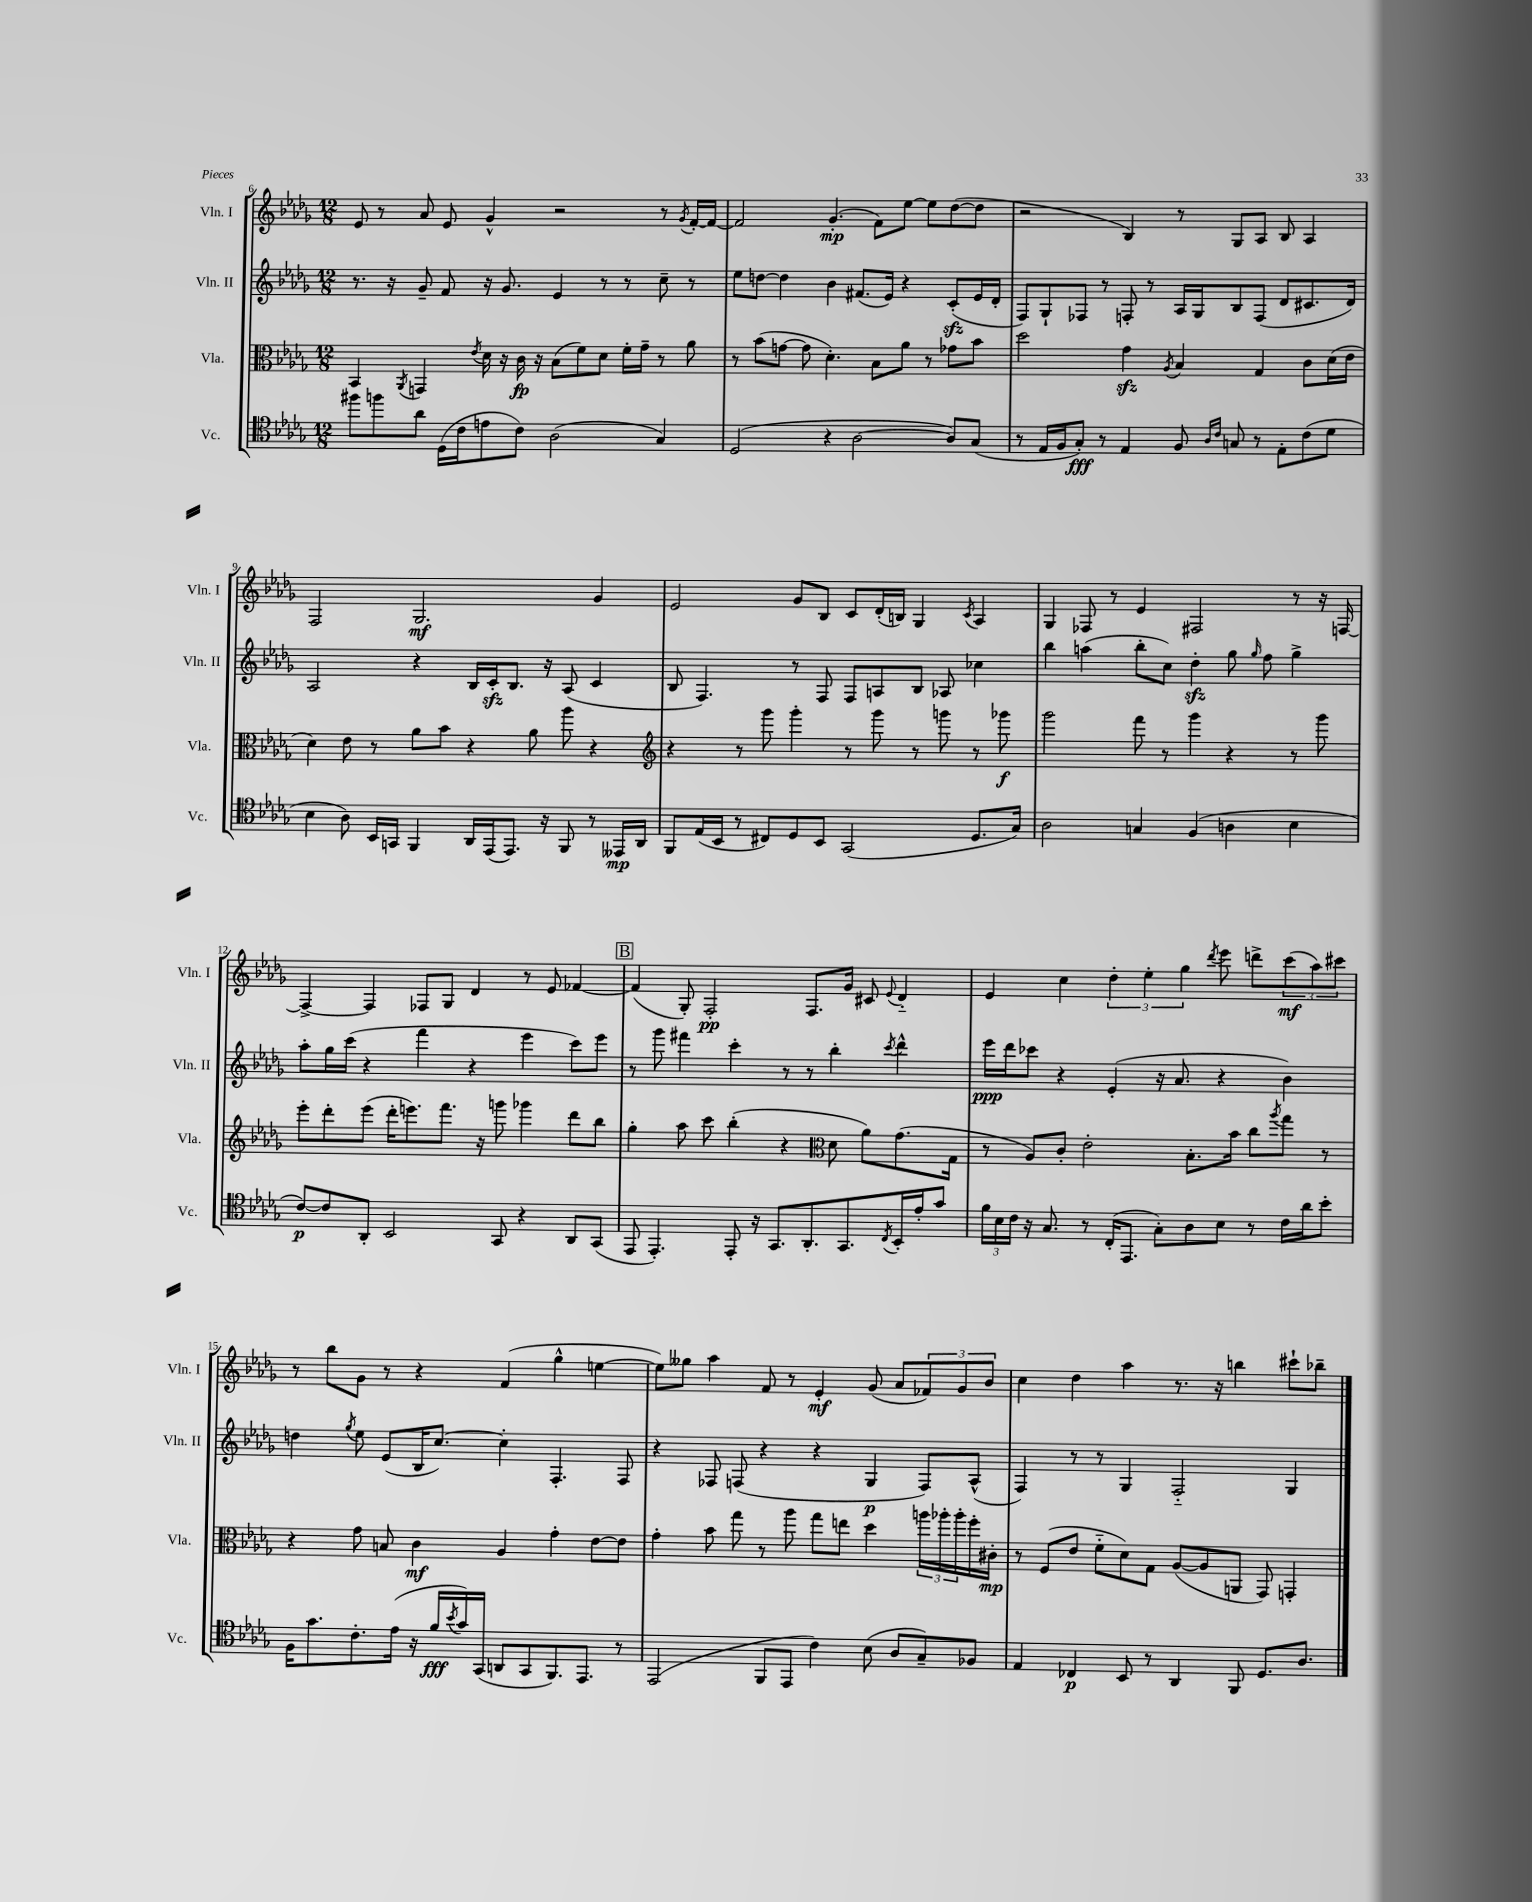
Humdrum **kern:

**kern	**kern	**kern	**kern
*staff4	*staff3	*staff2	*staff1
*clefC4	*clefC3	*clefG2	*clefG2
*k[b-e-a-d-g-]	*k[b-e-a-d-g-]	*k[b-e-a-d-g-]	*k[b-e-a-d-g-]
*M12/8	*M12/8	*M12/8	*M12/8
8ff#	4BB-	8.r	8e-
8ff	.	.	8r
.	.	16r	.
.	8qAA-	.	.
8a-	4GG	8g-~	8a-
(16D-	.	8f	8e-
16c	.	.	.
.	8qe-	.	.
8e	16d-	16r	4g-^^
.	16r	8.g-	.
8c)	16c	.	.
.	16r	.	.
(2A-	(8B-	4e-	2r
.	8f)	.	.
.	8d-	8r	.
.	16f'	8r	.
.	16g-~	.	.
4G-)	8r	8cc~	8r
.	.	.	8qg-
.	8a-	8r	[16f'
.	.	.	16f_
=	=	=	=
(2D-	8r	8ee-	2f]
.	(8b-	[8dd	.
.	[8g	4dd]	.
.	8g]	.	.
4r	4.d-')	4b-	(4.g-'
[2A-	.	(8.f#	.
.	8B-	.	8f)
.	.	16e-)	.
.	8a-	4r	[8ee-
.	8r	.	8ee-]
8A-])	8g-	(8c'	([8dd-
(8G-	8b-	16e-	8dd-]
.	.	16d-'	.
=	=	=	=
8r	2dd-	8F)	2r
16E-	.	8G-`	.
16F	.	.	.
8G-')	.	8F-	.
8r	.	8r	.
4E-	4g-	8F'	4B-)
.	.	8r	.
.	8qA-	.	.
8F	4B-	16A-	8r
.	.	16G-	.
16qqA-	.	.	.
16qqc	.	.	.
8G	.	8B-	8G-
8r	4G-	(8F	8A-
8E-'	.	8d-	8B-
(8c	8c	8.c#	4A-
8d-	(16d-	.	.
.	16e-	16d-)	.
=	=	=	=
4B-	4d-)	2A-	2F
8A-)	8e-	.	.
16BB-	8r	.	.
16GG	.	.	.
4FF	8a-	4r	2.G-
.	8b-	.	.
16AA-	4r	16B-	.
(16EE-	.	16c'	.
8.EE-)	.	8.B-	.
.	8a-	.	.
16r	.	16r	.
8FF	8aa-	(8A-	.
8r	4r	4c	4g-
16EE--	.	.	.
16AA-	.	.	.
=	=	=	=
*	*clefG2	*	*
8FF	4r	8B-	2e-
(16E-	.	4.F)	.
16BB-	.	.	.
8r	8r	.	.
8C#)	8ggg-	.	.
8D-	4ggg-'	8r	8g-
8BB-	.	8F	8B-
(2GG-	8r	8F	8c
.	8ggg-	8A	(16d-'
.	.	.	16B)
.	8r	8B-	4G-
.	8ggg	8A-	.
.	.	.	8qc
8.D-	8r	4cc-	4A-
.	8ggg-	.	.
16G-)	.	.	.
=	=	=	=
2A-	2ggg-	4bb-	4G-
.	.	(4aa	8F-
.	.	.	8r
4G	8fff	8bb-'	4e-
.	8r	8cc)	.
(4F	4ggg-	4dd-'	2F#
4A	4r	8gg-	.
.	.	16qqgg-	.
.	.	8ff	.
4B-	8r	4gg-^	8r
.	8ggg-	.	16r
.	.	.	[16F
=	=	=	=
[8c)	8eee-'	8aa-'	4F^_
8c]	8ddd-'	16gg-	.
.	.	(16ccc	.
8AA-'	(8eee-	4r	4F]
2BB-	16ddd-'	.	.
.	8.eee)	.	.
.	.	4fff	8F-
.	8.fff	.	8G-
.	.	4r	4d-
.	16r	.	.
8GG-	8ggg	.	.
4r	4ggg-	4eee-	8r
.	.	.	8e-
8AA-	8ddd-	8ccc)	[4f-
(8GG-	8bb-	8eee-	.
=	=	=	=
8EE-	4gg-'	8r	(4f-]
4.EE-')	.	8ggg-	.
.	8aa-	4fff#	8G-')
.	8ccc	.	2F'
8EE-'	(4bb-'	4ccc'	.
16r	.	.	.
8.GG-	.	.	.
.	4r	8r	.
8.AA-'	.	8r	8.F
*	*clefC3	*	*
.	8d-	4bb-'	.
8.GG-	.	.	16g-
.	8a-)	.	8c#
8qC	.	8qccc	8qqe-
16BB-'	(8.g-	4ddd-^^	4d-'~
16e-'	.	.	.
8g-	.	.	.
.	16G-	.	.
=	=	=	=
24f	8r	16eee-	4e-
24B-	.	.	.
.	.	16ddd-	.
24c	.	.	.
16r	8A-)	8ccc-	.
8.G-	.	.	.
.	8c'	4r	4cc
8r	2e-'	.	.
(16C'	.	(4e-'	6dd-'
8.EE-	.	.	.
.	.	.	6ee-'
8G-')	.	16r	.
.	.	8.a-	.
.	.	.	6gg-
8A-	8.B-'	.	.
.	.	.	8qddd-
8B-	.	4r	8eee-
.	16b-	.	.
8r	8cc	.	8ddd^
.	8qaa-	.	.
16c	8gg-	4b-)	(12ccc
16a-	.	.	.
.	.	.	12aa-)
8b-'	8r	.	.
.	.	.	12ccc#
=	=	=	=
16F	4r	4dd	8r
8.g-	.	.	.
.	.	.	8bb-
.	.	8qgg-	.
8.c'	8g-	8ee-	8g-
.	8B	(8e-	8r
(16e-	.	.	.
16r	4c	16B-	4r
16f	.	[8.cc)	.
8qb-	.	.	.
16g-)	.	.	.
(16GG-	.	.	.
8AA	4A-	4cc']	(4f
8GG-	.	.	.
8.FF)	4g-'	4.F'	4gg-^^
8.EE-	.	.	.
.	[8e-	.	[4ee
8r	8e-]	8F	.
=	=	=	=
(2EE-	4g-'	4r	8ee])
.	.	.	8gg--
.	8b-	8F-	4aa-
.	8gg-	(8F	.
8FF	8r	4r	8f
8EE-	8aa-	.	8r
4c)	8gg-	4r	4e-'
.	8ee	.	.
(8B-	4dd-	4G-	(8g-
8A-	.	.	8a-
8G-~)	24aa	8F)	12f-)
.	24aa-'	.	.
.	24aa-'	.	12g-
8F-	16ff'	(8A-^^	.
.	.	.	12b-
.	16c#'	.	.
=	=	=	=
4E-	8r	4F)	4cc
.	(8F	.	.
4C-	8e-	8r	4dd-
.	8f'~	8r	.
8BB-	8d-)	4G-	4aa-
8r	8G-	.	.
4AA-	([8A-	2F'~	8.r
.	8A-]	.	.
.	.	.	16r
8FF	8AA	.	4bb
8.D-	8GG-)	.	.
.	4GG'	4G-	8ccc#`
8.A-	.	.	.
.	.	.	8bb-~
==	==	==	==
*-	*-	*-	*-
